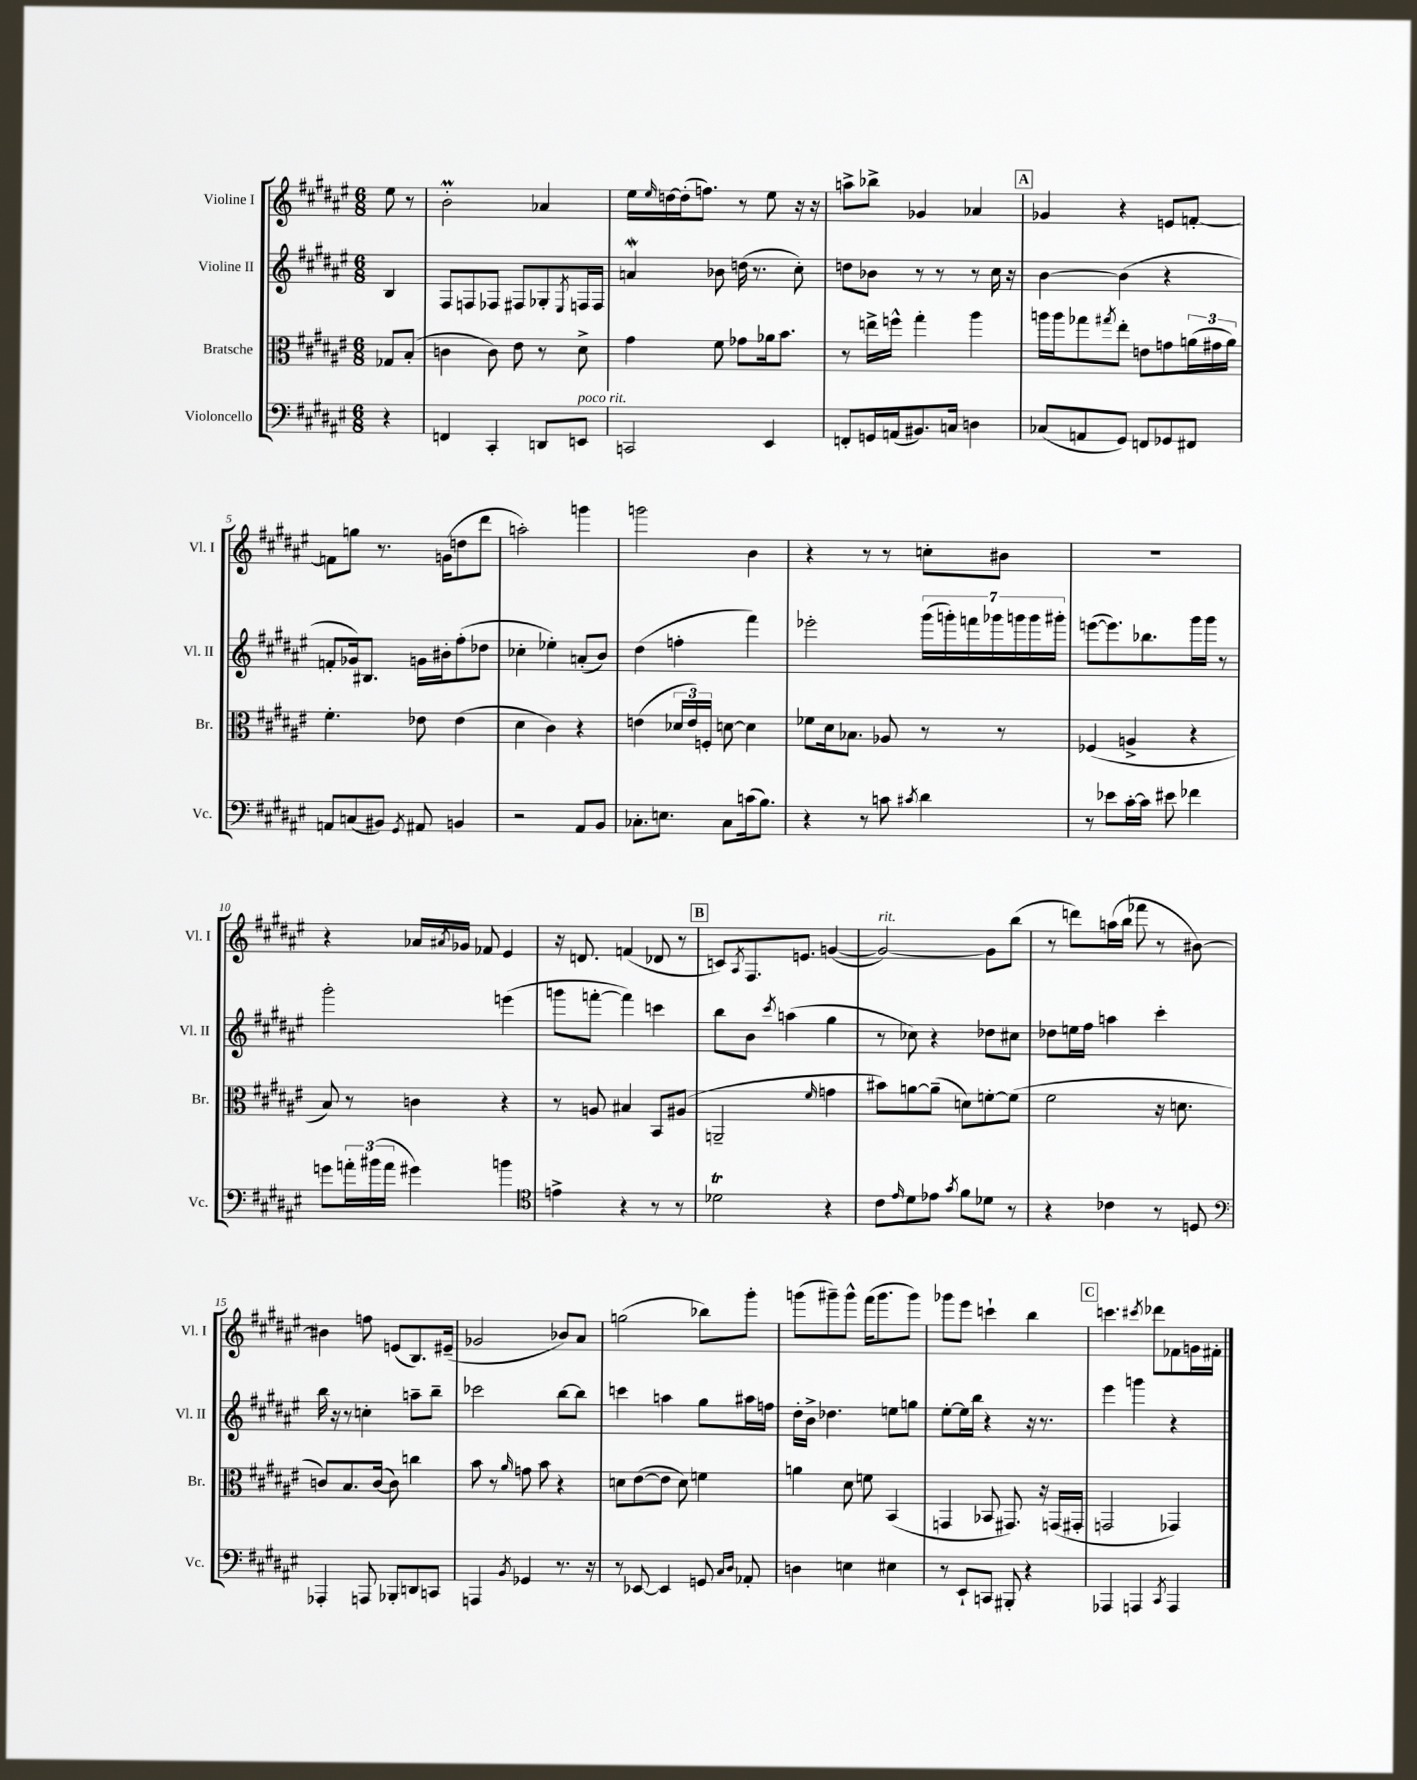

**kern	**kern	**kern	**kern
*staff4	*staff3	*staff2	*staff1
*clefF4	*clefC3	*clefG2	*clefG2
*k[f#c#g#d#a#e#]	*k[f#c#g#d#a#e#]	*k[f#c#g#d#a#e#]	*k[f#c#g#d#a#e#]
*M6/8	*M6/8	*M6/8	*M6/8
4r	8G-	4B	8ee#
.	(8B'	.	8r
=	=	=	=
4FF	4c	8F#	2b'
.	.	8F	.
4CC#'	8c)	8F-	.
.	8e#	8F#	.
8DD	8r	8G-'	4a-
.	.	8qE#	.
8EE	8d#^	16F	.
.	.	16F	.
=	=	=	=
2CC	4g#	4a	16ee#
.	.	.	16qqee#
.	.	.	[16dd
.	.	.	(16dd']
.	.	.	8.ff)
.	8f#	8b-	.
.	8g-	(16dd	8r
.	.	8.r	.
4EE#	16a-	.	8ee#
.	8.b	.	.
.	.	8cc#')	16r
.	.	.	16r
=	=	=	=
8FF'	8r	8dd	8aa^
16GG	16ee^	8b-	8bb-^
(16AA	16ff^^	.	.
8.BB#)	4gg#'	8r	4g-
.	.	8r	.
16C	.	.	.
4D	4aa#	8r	4a-
.	.	16cc#	.
.	.	16r	.
=	=	=	=
(8C-	16aa	[4b	4g-
.	16aa	.	.
8AA	8gg-	.	.
.	8qgg#	.	.
8GG#)	8ee#'	(4b]	4r
8FF	8e	.	.
8GG-	8g	4r	8e
8FF#	(24a	.	[8f'
.	24g#	.	.
.	24a)	.	.
=	=	=	=
8AA	4.f#'	8f'	8f]
(8C	.	16g-)	8gg
.	.	8.B#	.
8BB#)	.	.	8.r
8qGG#	.	.	.
8AA#	8e-	16g	.
.	.	16b#'	(16g
4BB	(4e-	(8ff#'	8dd
.	.	8dd-	8ddd#
=	=	=	=
2r	4d#	4cc-'	2aa')
.	4c#)	4ee-')	.
8AA#	4r	(8a'	4ggg
8BB	.	8b)	.
=	=	=	=
8.C-'	(4e	(4dd#	2ggg
8.E	.	.	.
.	24d-	4ff'	.
.	24e)	.	.
.	24F'	.	.
8C-	[8d	.	.
(16c	4d]	4fff#)	4b
8.B)	.	.	.
=	=	=	=
4r	8f-	2eee-'	4r
.	16d#	.	.
.	8.B-	.	.
8r	.	.	8r
8c	8A-	.	8r
8qc#	.	.	.
4d#	8r	(28ggg#	8cc'
.	.	28ggg')	.
.	.	28fff	.
.	.	28ggg-	.
.	8r	.	8b#
.	.	28ggg	.
.	.	28ggg	.
.	.	28ggg#'	.
=	=	=	=
8r	(4F-	([8eee	2.r
8e-	.	8.eee])	.
[16c#'	4A^	.	.
16c#]	.	8.bb-	.
8e#	.	.	.
4f-	4r	16ggg#	.
.	.	16ggg#	.
.	.	8r	.
=	=	=	=
8g	8B)	2ggg#'	4r
24a'	8r	.	.
(24b#	.	.	.
24a	.	.	.
4g#)	4c	.	16a-
.	.	.	8qa#
.	.	.	16g-
.	.	.	8f-
4b	4r	(4eee	4e#
=	=	=	=
*clefC4	*	*	*
4e^	8r	8ggg	16r
.	.	.	8.d
.	8A	[8fff'	.
4r	4B#	4fff])	(4f
8r	8BB	4ccc	8d-
8r	(8A#	.	8r
=	=	=	=
2d-	2AA~	8bb	8c)
.	.	.	8qA#
.	.	8b	8.F#
.	.	8qccc#	.
.	.	(4aa	.
.	.	.	8.e
.	16qqf#	.	.
4r	4g	4gg#	([4g
=	=	=	=
8c#	8b#)	8r	2g_)
16qqe#	.	.	.
8d#	[8a	8cc-)	.
8e-	(8a~]	4r	.
8qg#	.	.	.
8f#	8d)	.	.
8d-	[8f'	8dd-	8g]
8r	(8f]	8cc#	(8bb
=	=	=	=
4r	2f#	8dd-	8r
.	.	16ee	8ddd)
.	.	16ff#	.
4c-	.	4aa	(16aa
.	.	.	16bb
.	.	.	8fff-
8r	16r	4ccc#'	8r
.	8.d	.	.
8D	.	.	[8b#)
=	=	=	=
*clefF4	*	*	*
4AAA-'	8c)	16bb	4b#]
.	.	16r	.
.	8.B	8r	.
8AAA	.	4cc'	8ff
.	([16c	.	.
8BBB-'	8c])	.	(8e
8DD	4cc	8aa~	8.B)
8CC	.	8bb~	.
.	.	.	(16e#~
=	=	=	=
4AAA	8b	2ccc-	2g-
.	8r	.	.
8qBB	16qqa#	.	.
4GG-	8g	.	.
.	8b	.	.
8.r	4r	[8bb	8b-)
.	.	8bb]	8a#
16r	.	.	.
=	=	=	=
8r	8d	4ccc	(2gg
[8EE-	([8e#	.	.
4EE-]	8e#]	4aa	.
.	8d)	.	.
8GG	4f	8gg#	8bb-)
16qqC#	.	.	.
16qqD#	.	.	.
8AA-'	.	16aa#	8ggg#'
.	.	16ff	.
=	=	=	=
4D	4a	16dd#'	(8ggg
.	.	16b^	.
.	.	4.dd-	8ggg#~)
4E	8d#	.	8ggg#^^
.	8f	.	(16fff#
.	.	.	8.ggg#
4E#	(4BB	8ee	.
.	.	8gg	8ggg#)
=	=	=	=
8r	4GG	[8ee#'	8ggg-
8EE#`	.	16ee#]	8eee#
.	.	16bb	.
8CC	8BB-	4r	4ccc`
8BBB#'	8.GG#)	.	.
4r	.	16r	4bb
.	16r	8.r	.
.	(16GG	.	.
.	16GG#'	.	.
=	=	=	=
4AAA-	2GG	4eee#	4.ccc
4AAA	.	4ggg	.
.	.	.	8qccc#
.	.	.	8ddd-
8qCC#	.	.	.
4AAA	4GG-)	4r	8f-
.	.	.	16g
.	.	.	16f#'
==	==	==	==
*-	*-	*-	*-
